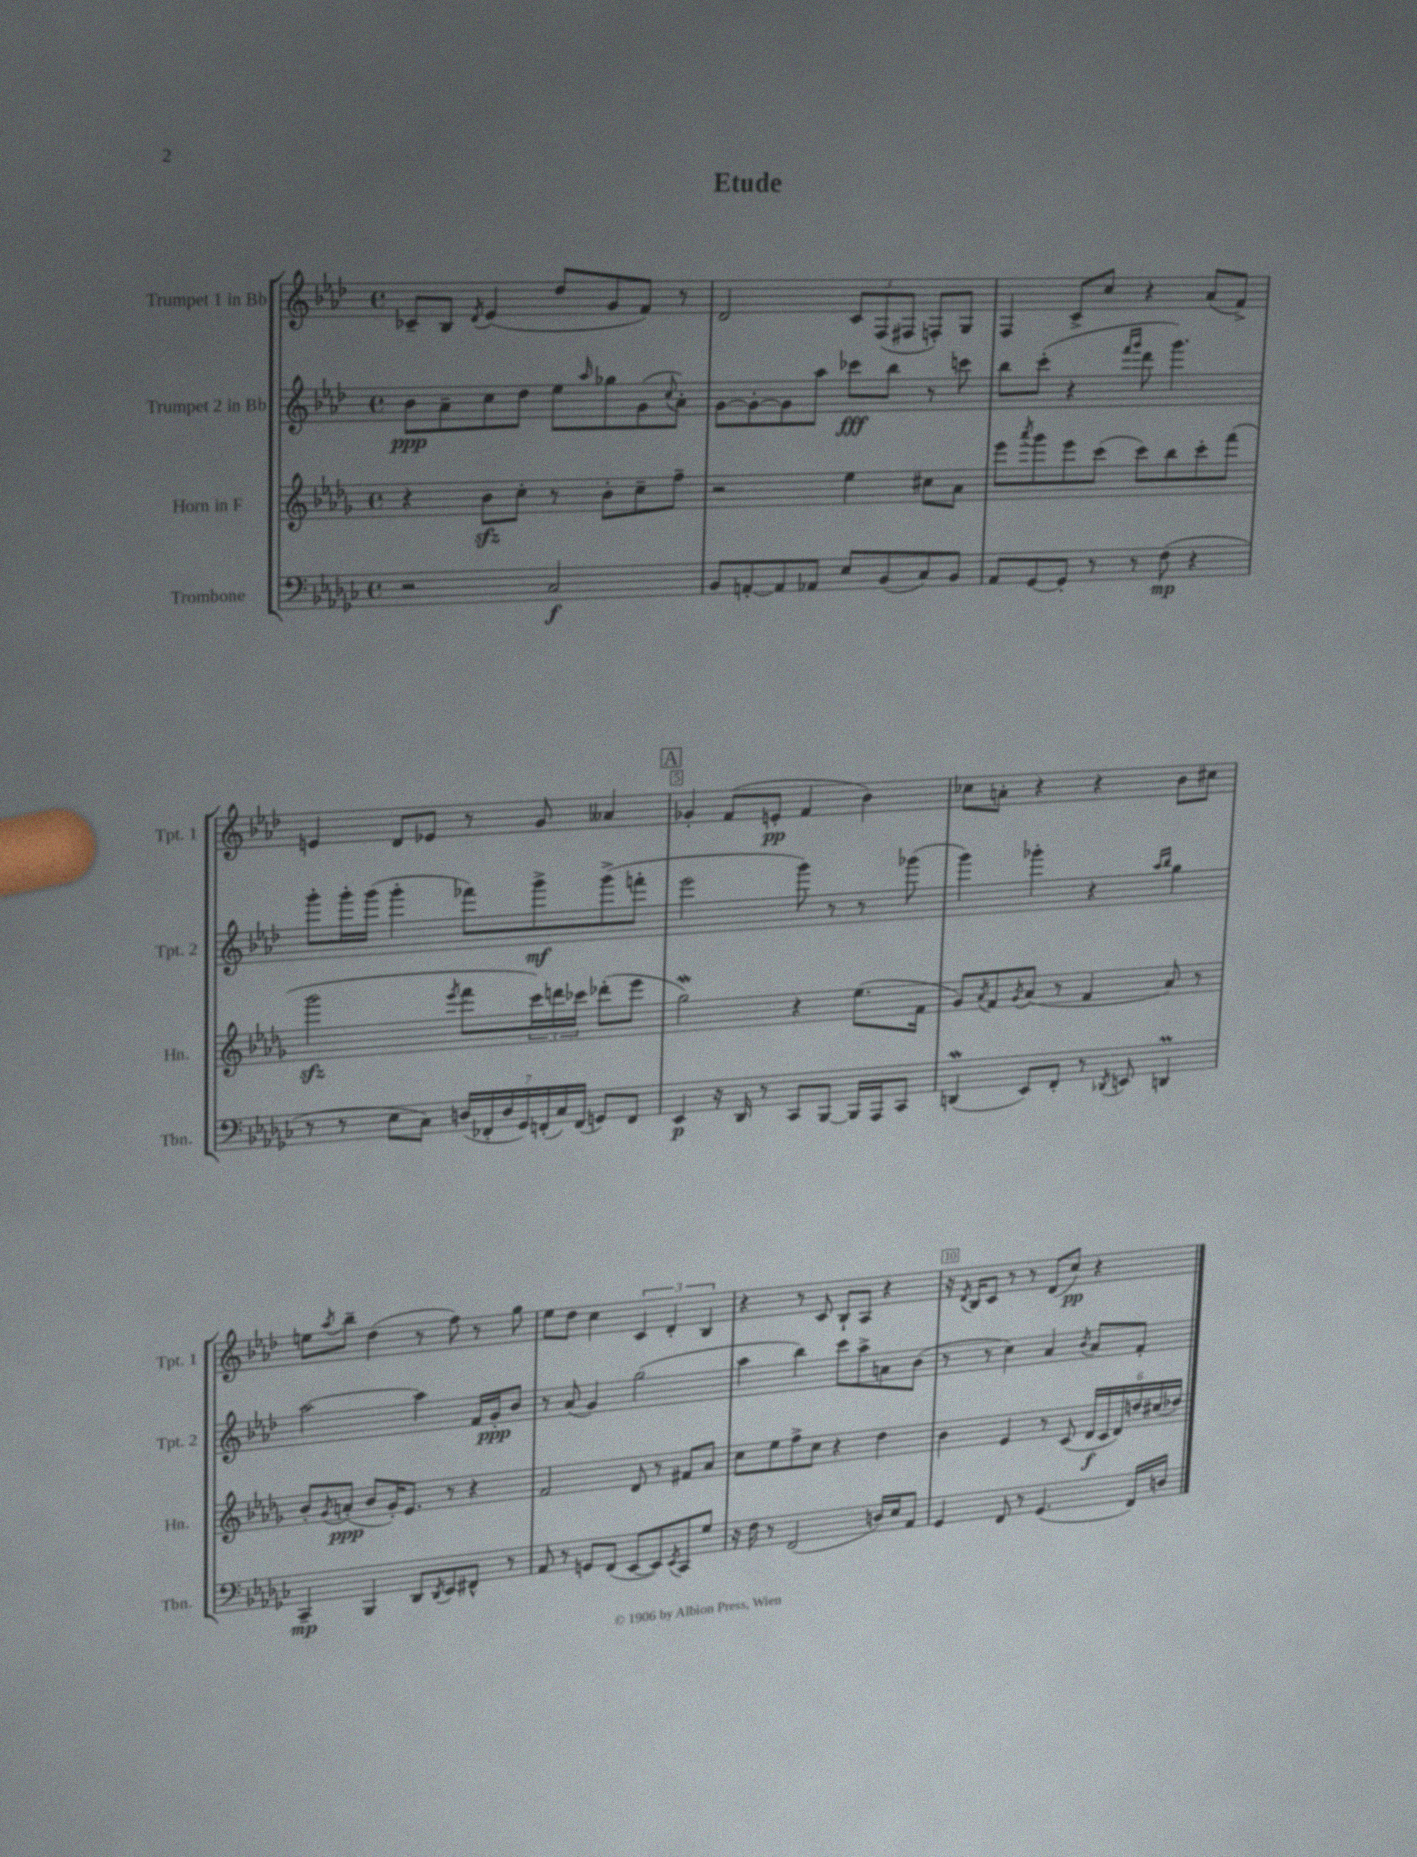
\header { title = "Etude" }
<<
\new StaffGroup <<
\new Staff = "s0" \with { instrumentName = "Trumpet 1 in Bb" shortInstrumentName = "Tpt. 1" } {
    \clef treble \key aes \major \defaultTimeSignature \time 4/4
    ces'8-- bes8 \acciaccatura { des'8 } ees'4( des''8 g'8 f'8) r8 |
    des'2 \tuplet 3/2 { c'8 f8( fis8 } f8-.) g8 |
    f4 c'8-> c''8 r4 aes'8( f'8->) |
    e'4 des'8 ees'8 r8 g'8 aeses'4 |
    \mark \markup { \box "A" } ges'4-. f'8( e'8-.\pp f'4 bes'4) |
    ces''8 a'8-. r4 r4 bes'8 cis''8 |
    e''8 \acciaccatura { aes''8 } bes''8-- des''4( r8 f''8) r8 g''8 |
    ees''8 des''8 c''4 \tuplet 3/2 { c'4 des'4-. bes4 } |
    r4 r8 c'8 bes8-! aes8 r4 |
    r16 \acciaccatura { des'8 } bes16 c'8 r8 r8 des'8( c''8\pp) r4 \bar "|." |
}
\new Staff = "s1" \with { instrumentName = "Trumpet 2 in Bb" shortInstrumentName = "Tpt. 2" } {
    \clef treble \key aes \major \defaultTimeSignature \time 4/4
    bes'8\ppp aes'8-- c''8 des''8 ees''8 \grace { aes''16 } ges''8 g'8( \appoggiatura { c''8 } aes'8-.) |
    g'8~ g'8~-. g'8 aes''8 ces'''8\fff bes''8 r8 c'''8 |
    bes''8 c'''8-.( r4 \grace { f'''16 g'''16 } des'''8 g'''4.) |
    g'''8-. g'''16-. g'''16( g'''4-. fes'''8) g'''8->\mf g'''8->( f'''8-. |
    \mark \markup { \box "A" } ees'''2 g'''8) r8 r8 ges'''8( |
    g'''4) ges'''4-. r4 \grace { aes''16 bes''16 } g''4 |
    aes''2~ aes''4 f'16 g'16-.\ppp bes'8 |
    r8 aes'8( g'4) g''2( |
    aes''4 bes''4) c'''8 aes''8-> a'8 bes'8( |
    r8 r8 c''4) aes'4 \acciaccatura { bes'8 } aes'8 f'8-. \bar "|." |
}
\new Staff = "s2" \with { instrumentName = "Horn in F" shortInstrumentName = "Hn." } {
    \clef treble \key des \major \defaultTimeSignature \time 4/4
    r4 bes'8\sfz c''8-. r8 bes'8-. c''8-- f''8-- |
    r2 ees''4 cis''8 aes'8 |
    ees'''8 \acciaccatura { aes'''8 } ges'''8 ees'''8 c'''8( c'''8) bes''8 c'''8-. f'''8( |
    ges'''2\sfz \acciaccatura { ees'''8 } f'''8 \tuplet 3/2 { c'''16) d'''16 ces'''16 } des'''8-.( ees'''8 |
    \mark \markup { \box "A" } ges''2\mordent) r4 ees''8.( f'16 |
    ges'8) \acciaccatura { aes'8 } f'8 \acciaccatura { ges'8 } aes'8( r8 f'4 aes'8) r8 |
    bes'8-. \acciaccatura { ges'8 } a'8-.\ppp( bes'8 ges'16-.) ees'8. r8 r4 |
    f'2 des'8 r8 fis'8 aes'8 |
    c''8 ees''8 f''8-> c''8 r4 des''4 |
    bes'4 ees'4 r8 c'8( \tuplet 6/4 { des'16\f c'16 des'16) d''16 cis''16( des''16) } \bar "|." |
}
\new Staff = "s3" \with { instrumentName = "Trombone" shortInstrumentName = "Tbn." } {
    \clef bass \key ges \major \defaultTimeSignature \time 4/4
    r2 ces2\f |
    bes,8 a,8~-. a,8 aes,8 ees8 bes,8( ces8) bes,8 |
    aes,8 ges,8~ ges,8-. r8 r8 f8\mp( r4 |
    r8 r8 ees8 ces8) \tuplet 7/4 { d16( fes,16-. d16 ges,16) f,16-.( ces16) f,16( } g,8) f,8 |
    \mark \markup { \box "A" } ees,4\p r16 des,16 r8 ces,8 bes,,8~ bes,,16 aes,,16 ces,8 |
    d,4\mordent( ees,8) f,8-. r8 \acciaccatura { des,8 } e,8 d,4\prall |
    ces,4--\mp bes,,4 des,8 \acciaccatura { des,8 } ees,8 fis,8-^ r8 |
    aes,8 r8 g,8 f,8( ees,8~ ees,8) \acciaccatura { ees,8 } ces,8 ges8 |
    r16 f16 r8 f,2( d16) ees16 aes,8 |
    ges,4 f,8 r8 ges,4.( f,16) d16 \bar "|." |
}
>>
>>
\layout { \context { \Score \override BarNumber.break-visibility = ##(#f #t #t) barNumberVisibility = #(every-nth-bar-number-visible 5) \override BarNumber.stencil = #(make-stencil-boxer 0.1 0.3 ly:text-interface::print) } }
